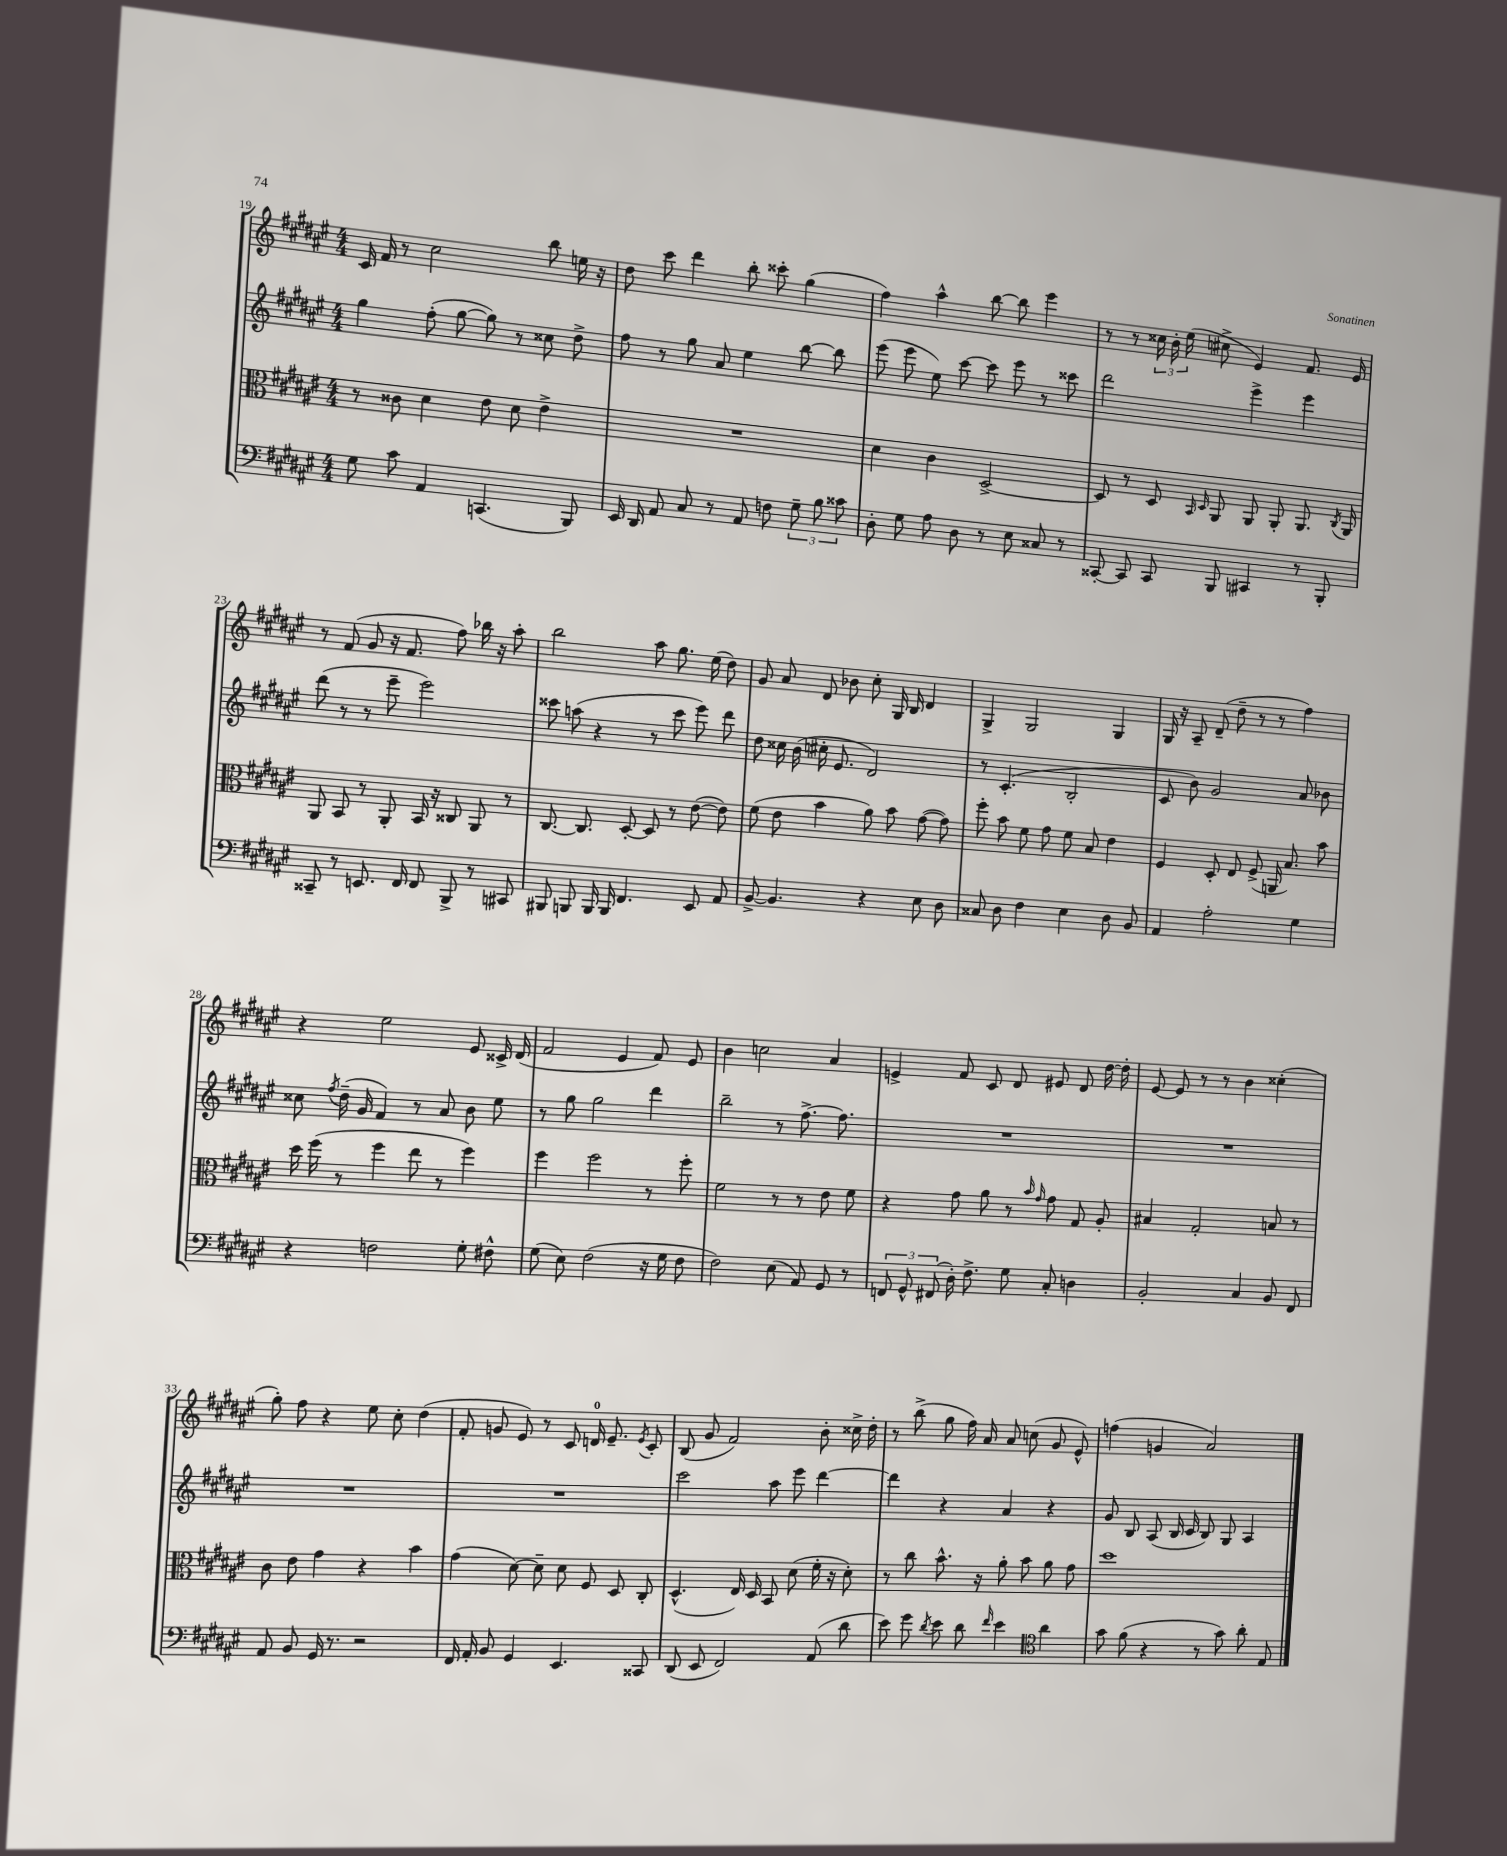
<<
\new StaffGroup <<
\new Staff = "s0" {
    \clef treble \key fis \major \numericTimeSignature \time 4/4
    \autoBeamOff cis'16 fis'16 r8 cis''2 b''8 e''16 r16 |
    dis''8 cis'''8 dis'''4 b''8-. cisis'''8-. gis''4( |
    fis''4) ais''4-^ b''8~ b''8 eis'''4 |
    r8 r8 \tuplet 3/2 { cisis''16 b'16-. eis''16( } cis''8-> eis'4) fis'8. eis'16 |
    r8 fis'8( gis'8 r16 fis'8. fis''8) bes''16 r16 ais''8-. |
    b''2 ais''8 gis''8. eis''16( dis''8) |
    gis'8 ais'8 dis'8 bes'8 cis''8-. gis16 b16 dis'4 |
    gis4-> gis2 gis4 |
    gis16 r16 ais8-- dis'8--( dis''8-- r8 r8 fis''4) |
    r4 eis''2 eis'8 cisis'16-> dis'16( |
    fis'2 eis'4 fis'8) eis'8 |
    b'4 c''2 ais'4 |
    e'4-> fis'8 cis'8 dis'8 eis'8 dis'8 dis''16~ dis''16-. |
    eis'8~ eis'8 r8 r8 b'4 cisis''4-.( |
    gis''8-.) fis''8 r4 eis''8 cis''8-. dis''4( |
    fis'8-. g'8 eis'8) r8 cis'8 d'16-0 eis'8.-- \acciaccatura { eis'8 } cis'8-. |
    b8( gis'8 fis'2) b'8-. cisis''16-> dis''16-. |
    r8 b''8->( gis''8 fis''16) ais'16 ais'8 c''8( gis'8 eis'8-^) |
    f''4( g'4 ais'2) \bar "|." |
}
\new Staff = "s1" {
    \clef treble \key fis \major \numericTimeSignature \time 4/4
    \autoBeamOff gis''4 fis''8-.( gis''8~ gis''8) r8 cisis''8 dis''8-> |
    fis''8 r8 gis''8 ais'8 eis''4 b''8~ b''8 |
    eis'''8( eis'''8 eis''8) cis'''8~ cis'''8 eis'''8 r8 cisis'''8 |
    dis'''2 eis'''4-> eis'''4 |
    dis'''8( r8 r8 eis'''8-- eis'''2) |
    cisis'''8 a''8( r4 r8 cisis'''8 eis'''8) dis'''8 |
    dis''8 cisis''16 b'16( cis''16-. eis'8. dis'2) |
    r8 cis'4.-.( b2-. |
    cis'8 b'8) gis'2 ais'8 bes'8 |
    cisis''8 \acciaccatura { fis''8 } dis''16--( gis'16 fis'4) r8 ais'8 b'8 eis''8 |
    r8 gis''8 gis''2 dis'''4 |
    b''2-- r8 fis''8.~-> fis''8. |
    R1 |
    R1 |
    R1 |
    R1 |
    cis'''2 ais''8 eis'''8 dis'''4~ |
    dis'''4 r4 ais'4 r4 |
    gis'8 b8 ais8( b16 cis'16 b8) gis8 ais4 \bar "|." |
}
\new Staff = "s2" {
    \clef alto \key fis \major \numericTimeSignature \time 4/4
    \autoBeamOff r8 cisis'8 dis'4 eis'8 dis'8 eis'4-> |
    R1 |
    dis'4 cis'4 dis2~-> |
    dis8 r8 dis8 \grace { b,16 dis16 } ais,8 ais,8 ais,8-. ais,8. \acciaccatura { cis8 } ais,16 |
    ais,8 b,8 r8 ais,8-. b,16 r16 cisis8 ais,8 r8 |
    cis8.~ cis8. dis8~-. dis8 r8 eis'8~( eis'8) |
    fis'8( eis'8 b'4 ais'8) b'8 gis'8~( gis'8) |
    fis''8-. b'8 fis'8 gis'8 fis'8 b8 eis'4 |
    fis4 dis8-. eis8 fis8->( a,16 b8.) b'8 |
    dis''16 fis''16( r8 fis''4 eis''8 r8 fis''4) |
    fis''4 fis''2 r8 fis''8-. |
    fis'2 r8 r8 eis'8 fis'8 |
    r4 gis'8 ais'8 r8 \grace { b'16 gis'16 } gis'8 gis8 ais8-. |
    bis4 gis2-. b8 r8 |
    cis'8 eis'8 gis'4 r4 b'4 |
    gis'4( dis'8~) dis'8-- dis'8 fis8 dis8 cis8-. |
    dis4.-^( eis16) dis16 b,8 dis'8( fis'16-. r16 dis'8-.) |
    r8 cis''8 b'8.-^ r16 ais'8-. b'8 ais'8 gis'8 |
    dis''1 \bar "|." |
}
\new Staff = "s3" {
    \clef bass \key fis \major \numericTimeSignature \time 4/4
    \autoBeamOff gis8 cis'8 ais,4 c,4.( b,,8) |
    eis,16 dis,16 ais,8 cis8 r8 ais,8 f8 \tuplet 3/2 { gis8-- b8 cisis'8 } |
    dis8-. gis8 ais8 dis8 r8 eis8 cisis8 r8 |
    cisis,8~-. cisis,8 cisis,8 b,,8 cis,4 r8 b,,8-. |
    cisis,8-- r8 e,8. fis,16 fis,8 b,,8-> r8 cis,8 |
    bis,,8 b,,8 b,,16 b,,16 fis,4. eis,8 ais,8 |
    b,8~-> b,4. r4 eis8 dis8 |
    cisis8 dis8 fis4 eis4 dis8 b,8 |
    ais,4 ais2-. gis4 |
    r4 f2 gis8-. fis8-^ |
    gis8( eis8) fis2( r16 gis16 fis8 |
    fis2) eis8( ais,8) gis,8 r8 |
    \tuplet 3/2 { f,8 gis,8-^ fis,8( } dis16-.) fis8.-> gis8 cis8-. d4 |
    b,2-. cis4 b,8 fis,8 |
    ais,8 b,8 gis,16 r8. r2 |
    fis,16 ais,16-. b,8 gis,4 eis,4. cisis,8 |
    dis,8( eis,8 fis,2) ais,8( dis'8 |
    eis'8) gis'8 \acciaccatura { dis'8 } eis'8 dis'8 \grace { fis'16 } eis'4 \clef tenor ais'4 |
    gis'8 fis'8( r4 r8 gis'8) ais'8-. eis8 \bar "|." |
}
>>
>>
\layout { \context { \Score currentBarNumber = #19 } }
